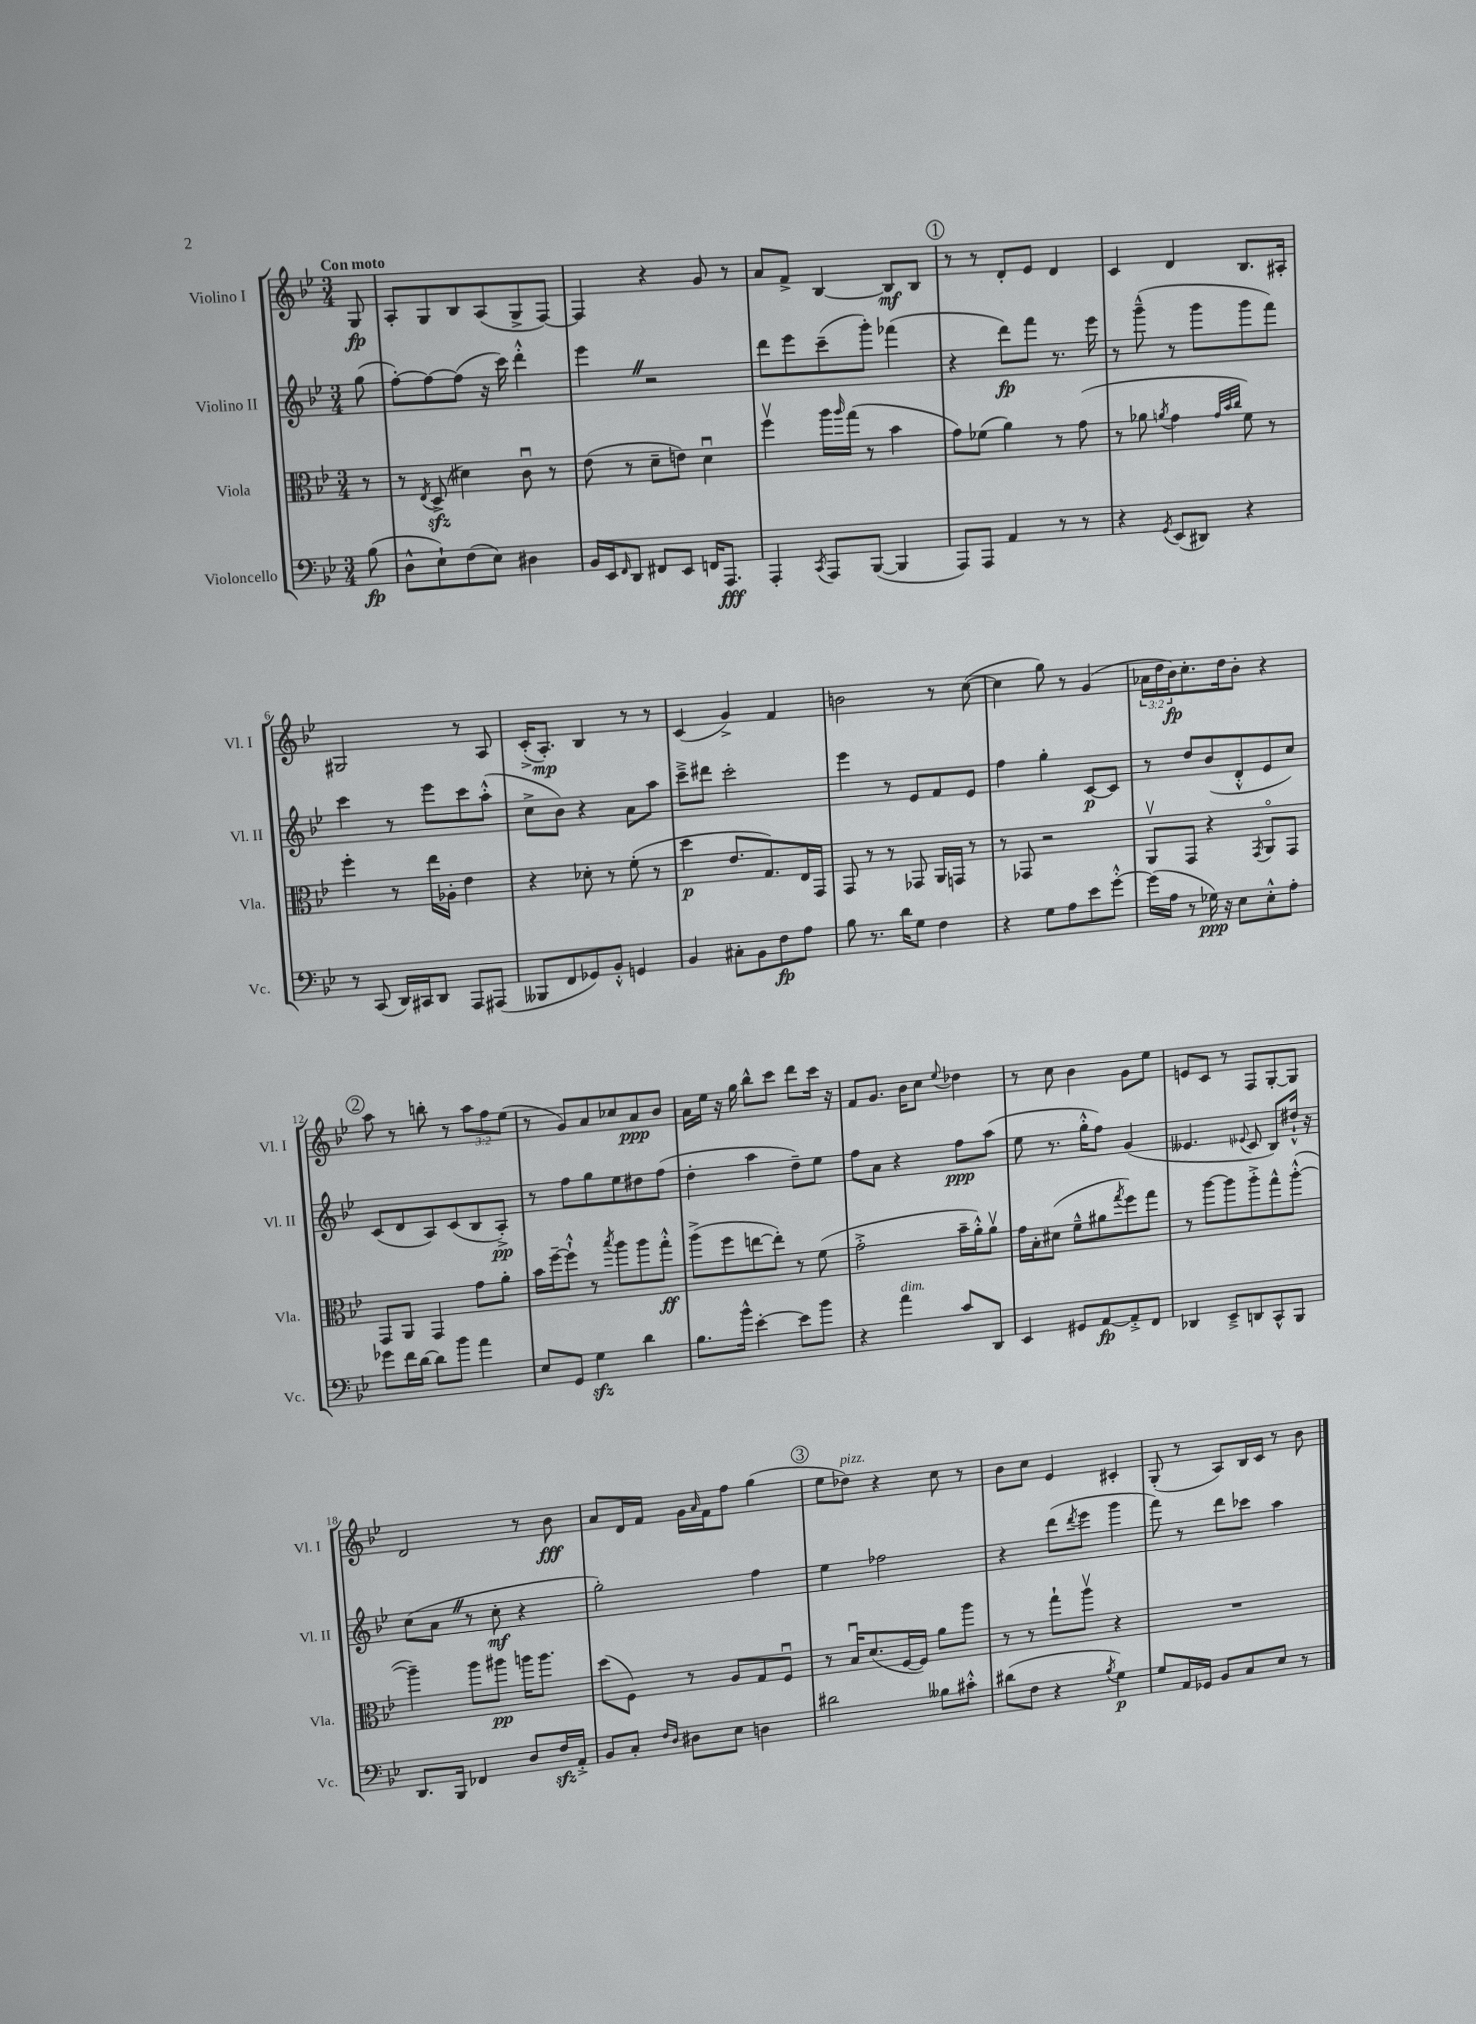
<<
\new StaffGroup <<
\new Staff = "s0" \with { instrumentName = "Violino I" shortInstrumentName = "Vl. I" } {
    \clef treble \key bes \major \numericTimeSignature \time 3/4 \override Staff.TupletNumber.text = #tuplet-number::calc-fraction-text \partial 8 \tempo "Con moto"
    g8\fp |
    a8-. g8 bes8 a8( g8-> f8~) |
    f4 r4 g'8 r8 |
    a'8 f'8-> bes4~ bes8\mf bes8 |
    \mark \markup { \circle "1" } r8 r8 d'8-. ees'8 d'4 |
    c'4 d'4 bes8. ais16-. |
    gis2 r8 a8 |
    c'16-.->( a8.-.\mp) bes4 r8 r8 |
    c'4( g'4->) f'4 |
    b'2 r8 c''8~( |
    c''4 g''8) r8 g'4( |
    \tuplet 3/2 { aes'16 d''16 bes'16\fp) } c''8.-. d''16 bes'8-. r4 |
    \mark \markup { \circle "2" } a''8 r8 b''8-. r8 \tuplet 3/2 { a''8 f''8 ees''8( } |
    r8 g'8) a'8 ces''8 a'8\ppp bes'8 |
    a'16 ees''16 r16 g''16 bes''8-^ c'''8 d'''8 c'''16 r16 |
    f'8 g'8. bes'16 c''8 \appoggiatura { ees''8 } des''4 |
    r8 c''8 bes'4 g'8 ees''8 |
    e'8 c'8 r8 f8 g8~-. g8 |
    d'2 r8 bes'8\fff |
    a'8 d'16 f'16 g'16 \grace { a'16 } f'16 f''8 g''4( |
    \mark \markup { \circle "3" } ees''8 des''8^\markup { \italic "pizz." }) r4 c''8 r8 |
    bes'8 c''8 ees'4 cis'4-. |
    g8-.( r8 a8) bes16 c'16 r8 bes'8 \bar "|." |
}
\new Staff = "s1" \with { instrumentName = "Violino II" shortInstrumentName = "Vl. II" } {
    \clef treble \key bes \major \numericTimeSignature \time 3/4 \partial 8
    g''8( |
    f''8~-.) f''8~ f''8( r16 c'''16) d'''4-.-^ |
    ees'''4 \once \override BreathingSign.text = \markup { \musicglyph "scripts.caesura.straight" } \breathe r2 |
    d'''8 ees'''8 c'''8--( g'''8-.) fes'''4( |
    \mark \markup { \circle "1" } r4 d'''8\fp) f'''8 r8. ees'''16 |
    r8 g'''8---^( r8 g'''8 g'''8 f'''8) |
    c'''4 r8 ees'''8 c'''8 a''8-.-^( |
    c''8-> bes'8) r4 a'8 a''8 |
    c'''8---> dis'''8 c'''2-. |
    ees'''4 r8 ees'8 f'8 ees'8 |
    f''4 g''4-. c'8~\p c'8 |
    r8 d''8 bes'8( d'8-.-^ ees'8 c''8) |
    \mark \markup { \circle "2" } c'8( d'8 a8) c'8( bes8 a8-.->\pp) |
    r8 f''8 g''8 ees''8 dis''8 f''8( |
    d''4-. a''4 d''8--) ees''8 |
    f''8 a'8 r4 f''8\ppp a''8( |
    ees''8 r8. g''16-.-^ f''8) g'4( |
    eeses'4. \appoggiatura { ees'8 } c'8 bes8) dis''16-!-^ r16 |
    c''8( a'8 \once \override BreathingSign.text = \markup { \musicglyph "scripts.caesura.straight" } \breathe r8 c''8-.\mf r4 |
    g''2-.) f''4 |
    \mark \markup { \circle "3" } ees''4 fes''2 |
    r4 d'''8( \acciaccatura { d'''8 } ees'''8 g'''4 |
    f'''8) r8 d'''8 ces'''8 a''4 \bar "|." |
}
\new Staff = "s2" \with { instrumentName = "Viola" shortInstrumentName = "Vla." } {
    \clef alto \key bes \major \numericTimeSignature \time 3/4 \partial 8
    r8 |
    r8 \acciaccatura { ees8 } d8->\sfz( dis'4) c'8\downbow r8 |
    ees'8( r8 d'8-- e'8) d'4\downbow |
    f''4\upbow a''16 \grace { a''16 } g''16( r8 bes'4 |
    \mark \markup { \circle "1" } g'8) fes'8( a'4) r8 g'8( |
    r8 aes'8 \acciaccatura { a'8 } g'4 \grace { g'32 bes'32 c''32 } f'8) r8 |
    f''4-. r8 ees''16 aes16-. ees'4 |
    r4 des'8-. r8 f'8-.( r8 |
    d''4\p ees'8. g8.) ees16 g,16 |
    g,8 r8 r8 ges,8 a,16 g,16 r8 |
    r8 ges,8 r2 |
    a,8\upbow g,8 r4 \acciaccatura { g,8 } a,8\flageolet g,8 |
    \mark \markup { \circle "2" } g,8 a,8 g,4 g'8 a'8-. |
    bes'16 f''16~-- f''8-!-^ r8 \acciaccatura { bes''8 } a''8 a''8 g''8-.-^\ff |
    a''8->( f''8 e''8~ e''8-.) r8 f'8( |
    g'2-.-> bes'16-- a'16-.-^) a'8\upbow |
    g'16 bes16-. dis'8( f'8---^ ais'8 \acciaccatura { g''8 } f''8) g''8 |
    r8 a''8~ a''8 a''8-.-> g''8-^ a''8~-.-^( |
    a''4--) a''8 ais''8\pp a''16 a''8. |
    d''8( f8) r8 a8 g8 f8\downbow |
    \mark \markup { \circle "3" } r8 bes16\downbow d'8.( f16~ f16) a'8 a''8 |
    r8 r8 g''8-! a''8\upbow r4 |
    R2. \bar "|." |
}
\new Staff = "s3" \with { instrumentName = "Violoncello" shortInstrumentName = "Vc." } {
    \clef bass \key bes \major \numericTimeSignature \time 3/4 \partial 8
    bes8\fp( |
    d8-^ ees8-!) f8( ees8) dis4 |
    bes,16 ees,16 \grace { f,16 } d,8 fis,8 ees,8 f,16 a,,8.\fff |
    a,,4-. \acciaccatura { c,8 } a,,8 bes,,8~( bes,,4 |
    \mark \markup { \circle "1" } a,,8) a,,8 a,4 r8 r8 |
    r4 \acciaccatura { g,8 } ees,8( dis,8) r4 |
    r8 c,8( d,16) cis,16 d,8 a,,8 ais,,8( |
    beses,,8 f,8 ges,8) bes,8-.-^ g,4 |
    bes,4 cis8-. bes,8 f8\fp a8 |
    bes8 r8. d'16 g8 f4 |
    r4 g8 a8 ees'8 g'8~-.-^ |
    g'16( a16 r8 ges16\ppp) r16 ees8 ees8-.-^ a8-. |
    \mark \markup { \circle "2" } ges'8 f'16 d'16~ d'8 bes'8 a'4 |
    ees8 g,8 g4\sfz d'4 |
    bes8. bes'16-^ ees'4~-. ees'8 bes'8 |
    r4 a'4^\markup { \italic "dim." } c'8 d,8 |
    ees,4 gis,8 a,8~\fp a,8-.-> f,8 |
    des,4 ees,8---> d,8 c,8-^ bes,,8 |
    d,8. bes,,16 fes,4 d8 f16\sfz a,16-.-> |
    bes,8 c8-. \grace { f16 d16 } dis8 ees8 d4 |
    \mark \markup { \circle "3" } dis'2 beses8 cis'8-.-^ |
    dis'8( f8 r4 \acciaccatura { bes8 } g4\p) |
    g8 a,16 ges,16 bes,8 c8 ees8 r8 \bar "|." |
}
>>
>>
